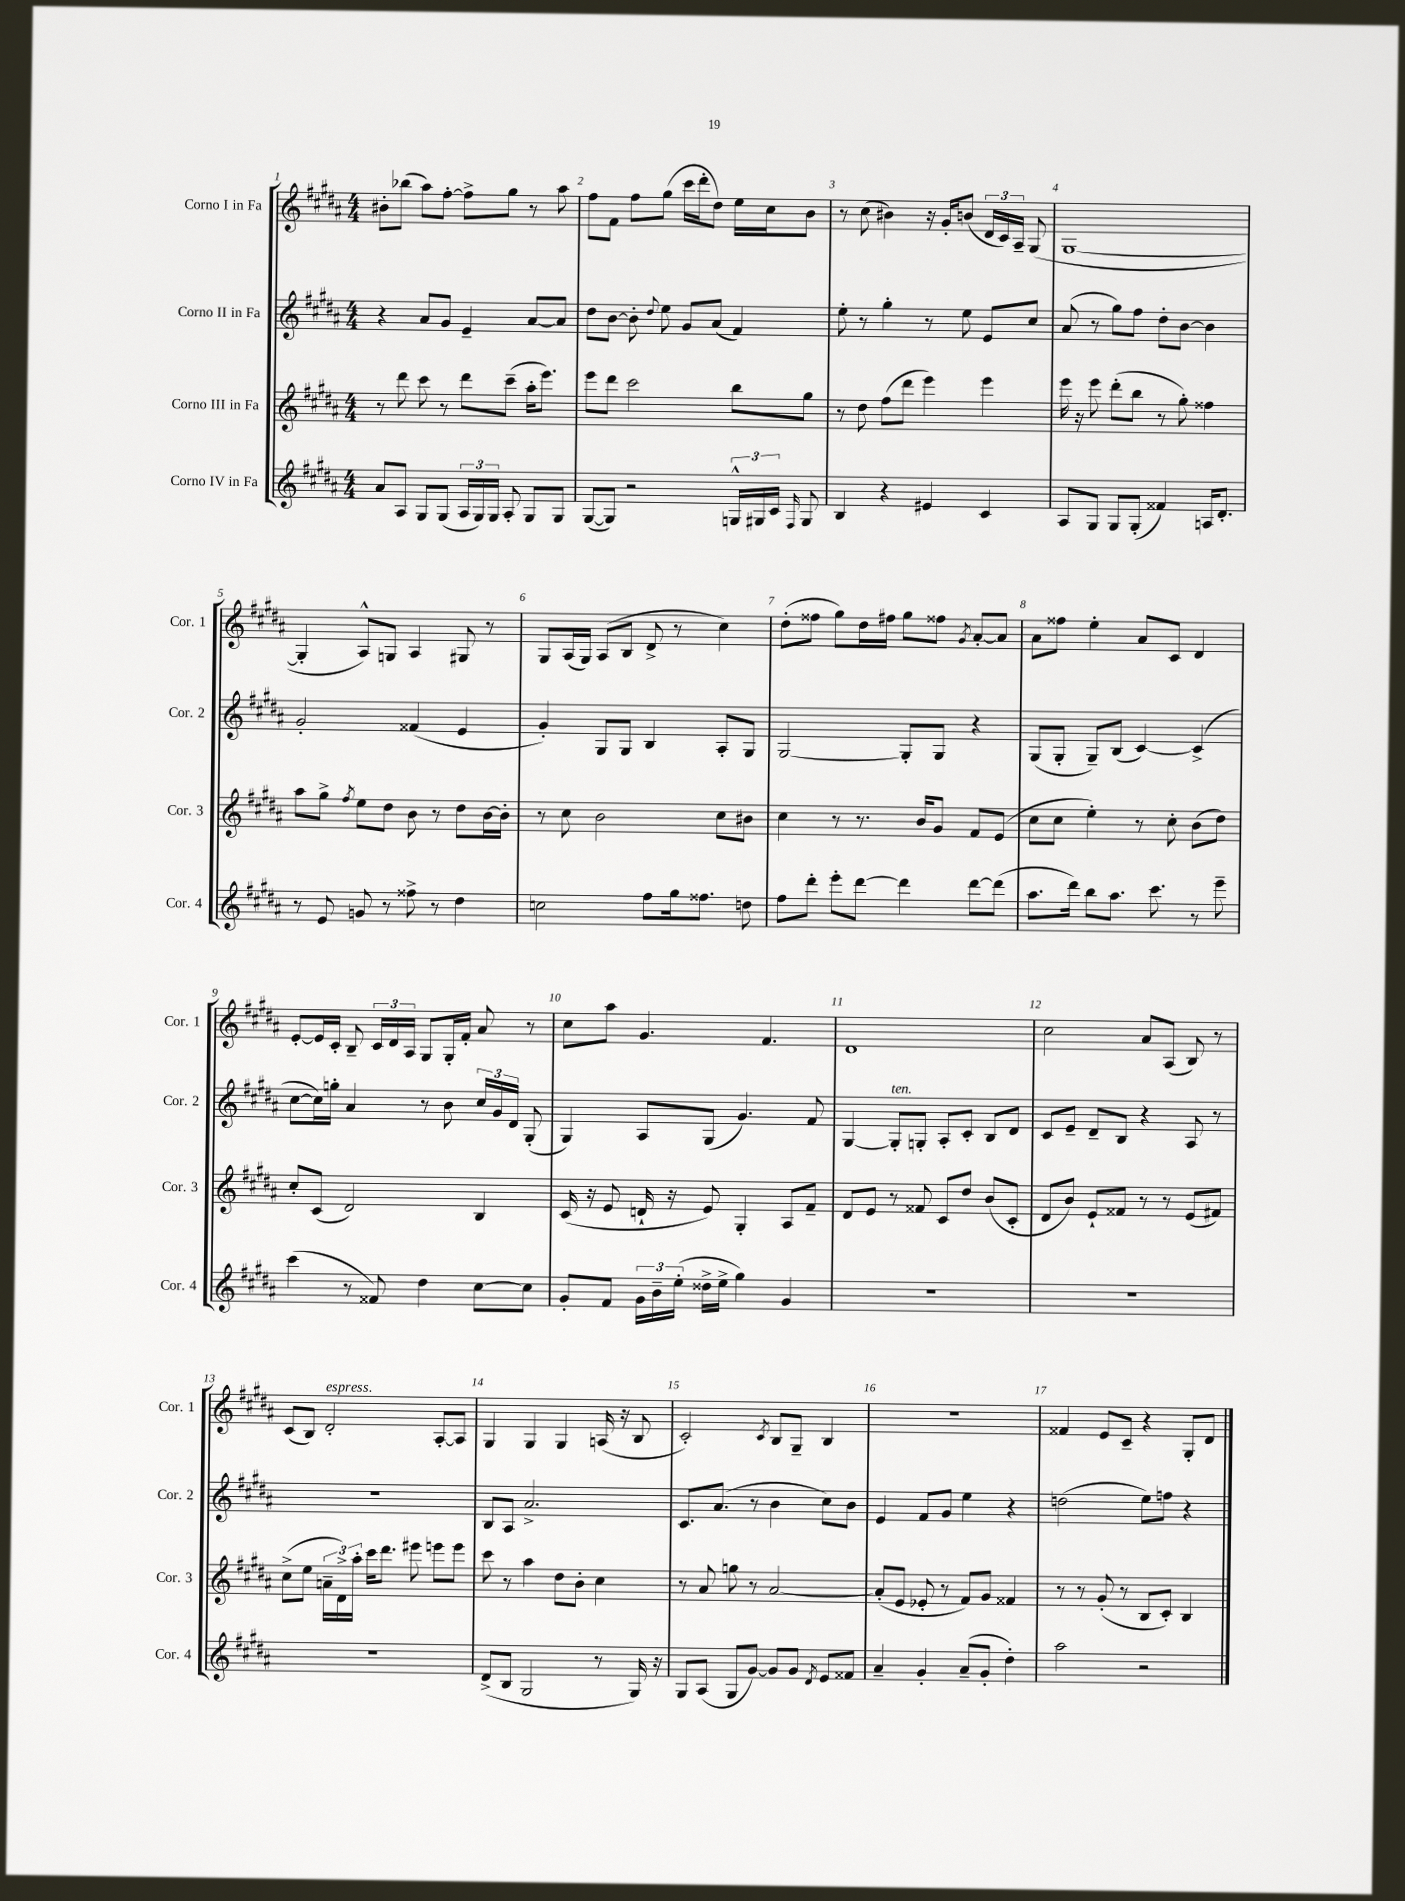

**kern	**kern	**kern	**kern
*staff4	*staff3	*staff2	*staff1
*clefG2	*clefG2	*clefG2	*clefG2
*k[f#c#g#d#a#]	*k[f#c#g#d#a#]	*k[f#c#g#d#a#]	*k[f#c#g#d#a#]
*M4/4	*M4/4	*M4/4	*M4/4
8a#	8r	4r	8b#'
8A#	8ddd#	.	(8bb-
8G#	8ccc#	8a#	8aa#)
(8G#	8r	8g#	[8ff#'
24A#	8ddd#	4e~	8ff#^]
24G#)	.	.	.
24G#	.	.	.
8A#'	(8ccc#~	.	8gg#
8G#	16aa#'	[8a#	8r
.	8.eee)	.	.
8G#	.	8a#]	8aa#
=	=	=	=
([8G#	8eee	8dd#	8ff#
8G#])	8ddd#	[8b	8f#
2r	2ccc#	8b']	8ff#
.	.	8qqdd#	.
.	.	8ee	(8gg#
.	.	8g#	16ccc#
.	.	.	16ddd#'
.	.	(8a#	8dd#)
24G^^	8bb	4f#)	16ee
24G#	.	.	.
.	.	.	16cc#
24c#	.	.	.
16qqF#	.	.	.
8G#	8gg#	.	8b
=	=	=	=
4B	8r	8ee'	8r
.	8dd#	8r	(8cc#
4r	(8ff#	4gg#'	4b#)
.	8ddd#	.	.
4e#	4eee)	8r	16r
.	.	.	16g#'
.	.	8ee	(8b
4c#	4eee	8e	24d#
.	.	.	24c#)
.	.	.	24A#~
.	.	8cc#	(8G#
=	=	=	=
8A#	16eee	(8a#	[1G#
.	16r	.	.
8G#	8eee	8r	.
8G#	(8ddd#'	8gg#)	.
(8G#'	8bb	8ff#	.
4f##)	8r	8dd#'	.
.	8gg#')	[8b	.
16A	4ff##	4b]	.
8.d#'	.	.	.
=	=	=	=
8r	8aa#	2g#'	4G#']
8e	8gg#^	.	.
.	8qff#	.	.
8g	8ee	.	8A#^^)
8r	8dd#	.	8G
8ff##^	8b	(4f##	4A#
8r	8r	.	.
4dd#	8dd#	4e	8G#
.	[16b	.	8r
.	16b']	.	.
=	=	=	=
2cc	8r	4g#')	8G#
.	8cc#	.	(16A#
.	.	.	16G#)
.	2b	8G#	(8A#
.	.	8G#	8B
8ff#	.	4B	8d#^
16gg#	.	.	8r
8.ff##	.	.	.
.	8cc#	8A#'	4cc#)
8dd	8b#	8G#	.
=	=	=	=
8ff#	4cc#	[2G#	(8dd#'
8ddd#'	.	.	8ff##
8eee'	8r	.	8gg#)
[8ddd#	8.r	.	16dd#
.	.	.	16ff#
4ddd#]	.	8G#']	8gg#
.	16b	.	.
.	8g#	8G#	8ff##
.	.	.	8qg#
[8ddd#	8f#	4r	[8a#'
(8ddd#]	(8e	.	8a#]
=	=	=	=
8.aa#	8cc#	(8G#	8a#
.	8cc#	8G#'	8ff##
16ddd#)	.	.	.
8bb	4ee')	8G#~)	4ee'
8.aa#	.	(8B	.
.	8r	[4c#)	8a#
8.ccc#	.	.	.
.	8cc#'	.	8c#
8r	(8b	(4c#^]	4d#
8eee~	8dd#)	.	.
=	=	=	=
(4ccc#	8cc#'	[8cc#	[8e'
.	(8c#	16cc#])	16e]
.	.	16gg'	16c#'
8r	2d#)	4a#	8B~
8f##)	.	.	24c#
.	.	.	24d#
.	.	.	24A#
4dd#	.	8r	8G#
.	.	8b	16G#'
.	.	.	16f#'
[8cc#	4B	24cc#	8a#
.	.	24g#	.
.	.	24d#	.
8cc#]	.	(8G#'	8r
=	=	=	=
8g#'	(16c#	4G#)	8cc#
.	16r	.	.
8f#	8e	.	8aa#
24g#	16d`	8A#	4.g#
24b~	.	.	.
.	16r	.	.
(24ee'	.	.	.
16dd##^	8e)	(8G#	.
16ee^	.	.	.
4gg#)	4G#'	4.g#)	.
.	.	.	4.f#
4g#	8A#	.	.
.	8f#~	8f#	.
=	=	=	=
1r	8d#	[4G#	1d#
.	8e	.	.
.	8r	8G#']	.
.	8f##	8G'	.
.	8c#	8A#'	.
.	8dd#	8c#'	.
.	(8b	8B	.
.	8c#'	8d#	.
=	=	=	=
1r	8d#	8c#	2cc#
.	8b)	8e~	.
.	8e`	8d#~	.
.	8f##	8B	.
.	8r	4r	8a#
.	8r	.	(8A#
.	(8e	8A#	8B)
.	8f#)	8r	8r
=	=	=	=
1r	(8cc#^	1r	(8c#
.	8ee	.	8B)
.	24a~	.	2d#'
.	24d#^)	.	.
.	24aa#'	.	.
.	16ccc#	.	.
.	8.ddd#	.	.
.	8eee#	.	.
.	8eee	.	[8A#'
.	8eee	.	8A#]
=	=	=	=
(8d#^	8ccc#	8B	4G#
8B	8r	8A#	.
2G#	4aa#	2.a#^	4G#
.	8dd#	.	4G#
.	8b'	.	.
8r	4cc#	.	(16A
.	.	.	16r
16G#)	.	.	8B
16r	.	.	.
=	=	=	=
8G#	8r	8.c#	2c#')
(8A#	8a#	.	.
.	.	(8.a#	.
8G#	8gg	.	.
[8g#)	8r	8r	.
.	.	.	8qc#
8g#]	[2a#	4b	8B
8g#	.	.	8G#~
8qd#	.	.	.
8e	.	8cc#)	4B
8f##	.	8b	.
=	=	=	=
4a#~	(8a#']	4e	1r
.	8e	.	.
4g#'	8e-'	8f#	.
.	8r	8g#	.
(8a#~	8f#)	4ee	.
8g#'	8g#	.	.
4dd#')	4f##	4r	.
=	=	=	=
2aa#	8r	(2dd	4f##
.	8r	.	.
.	(8g#'	.	8e
.	8r	.	8c#~
2r	8B	8ee)	4r
.	8c#')	8ff	.
.	4B	4r	8G#'
.	.	.	8d#
==	==	==	==
*-	*-	*-	*-
